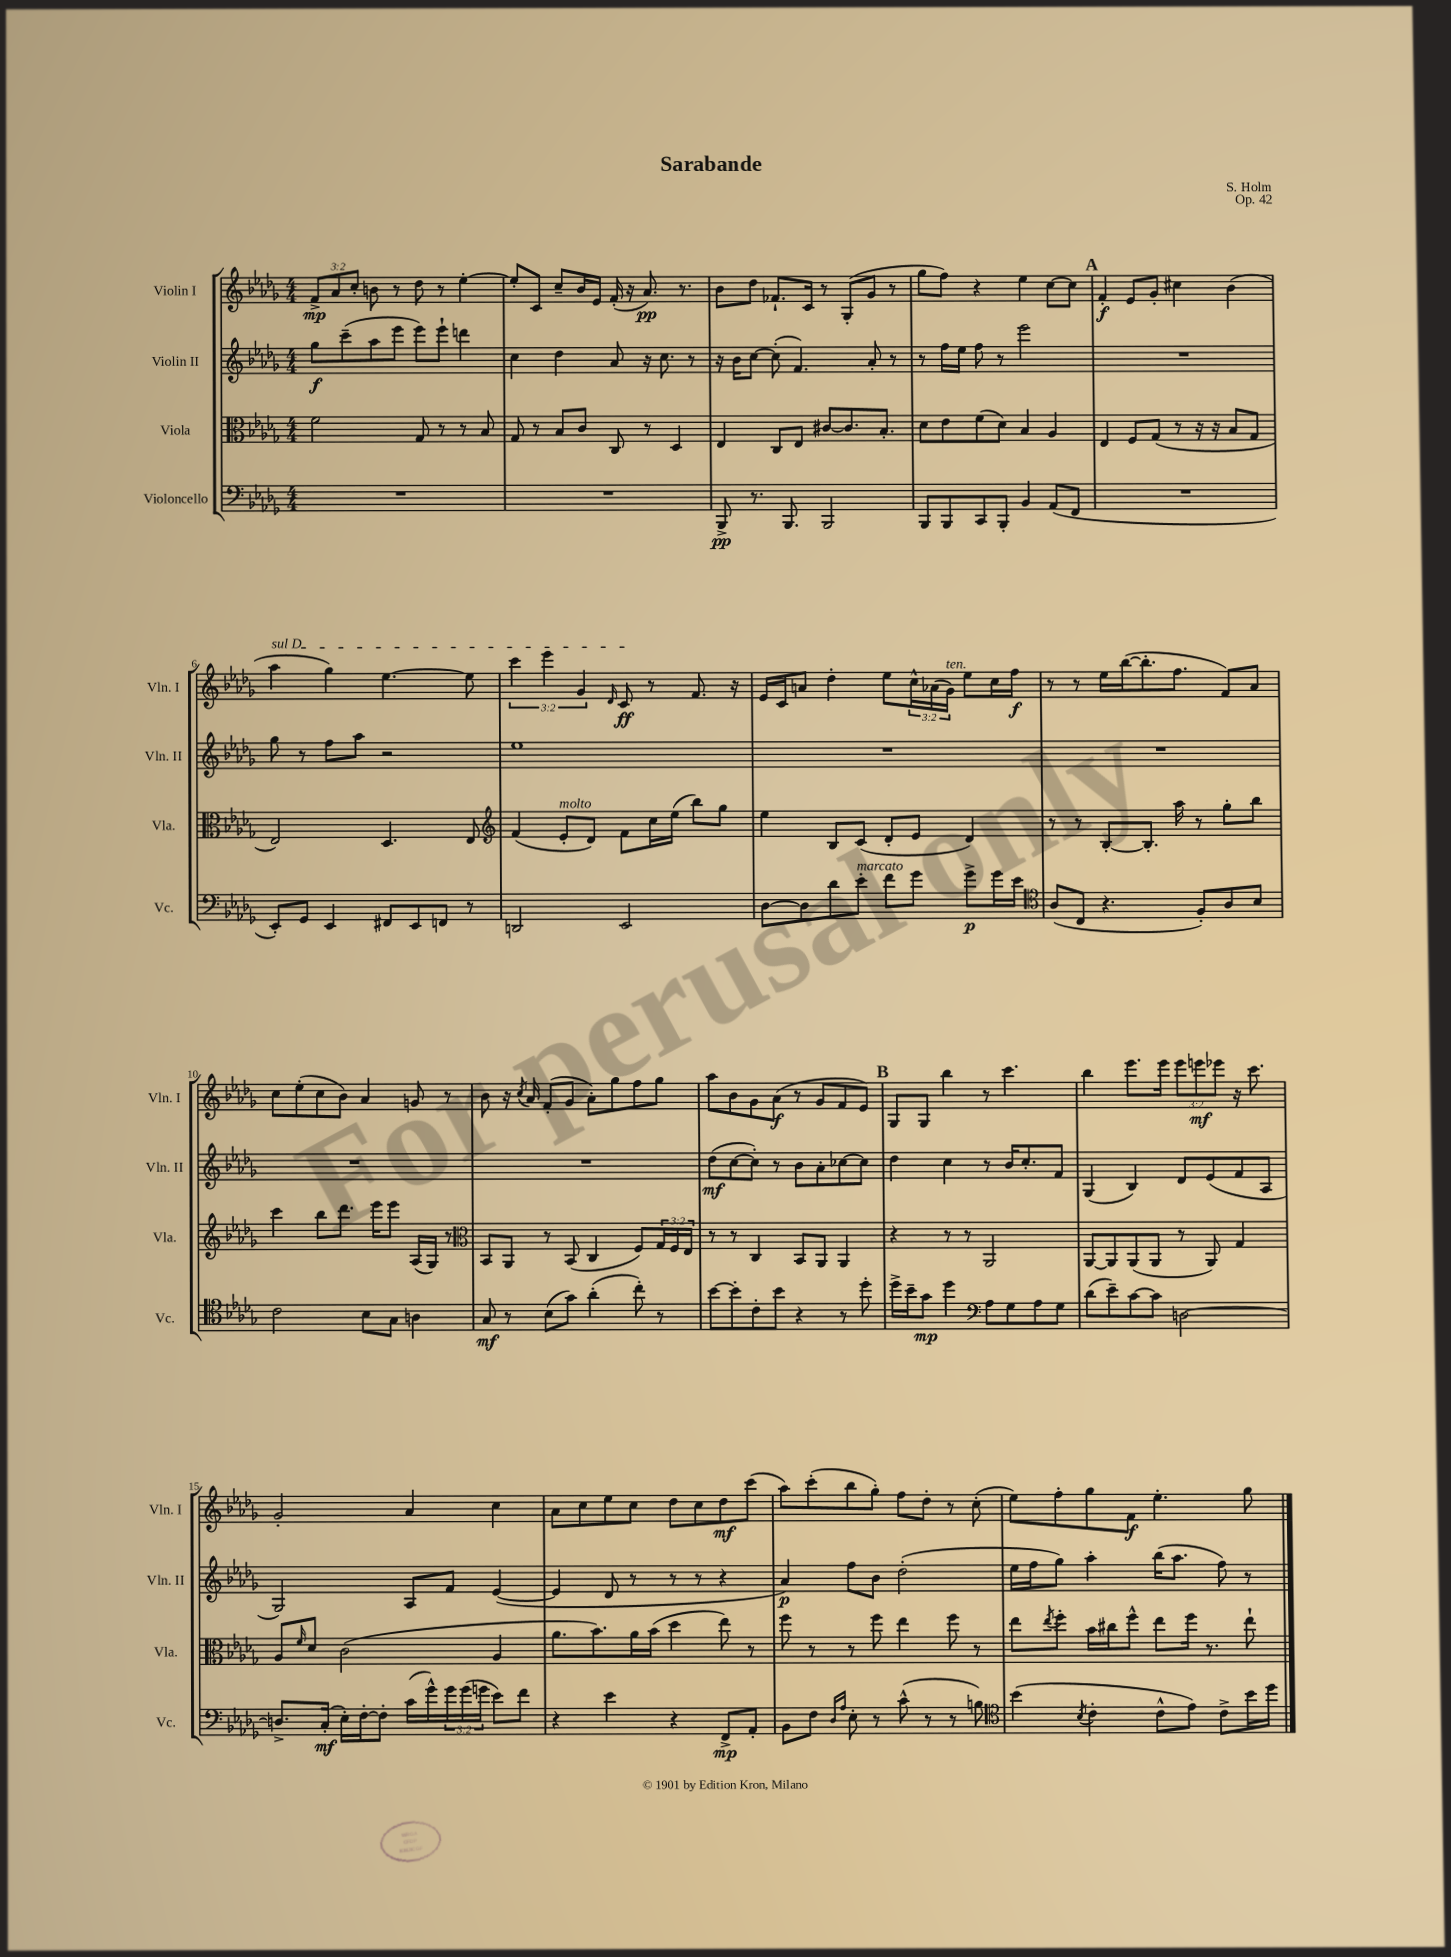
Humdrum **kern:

**kern	**kern	**kern	**kern
*staff4	*staff3	*staff2	*staff1
*clefF4	*clefC3	*clefG2	*clefG2
*k[b-e-a-d-g-]	*k[b-e-a-d-g-]	*k[b-e-a-d-g-]	*k[b-e-a-d-g-]
*M4/4	*M4/4	*M4/4	*M4/4
1r	2f	8gg-	12f^
.	.	.	12a-
.	.	(8ccc~	.
.	.	.	12cc'
.	.	8aa-	8b
.	.	8eee-	8r
.	8G-	8eee-)	8dd-
.	8r	8eee-`	8r
.	8r	4ddd	[4ee-'
.	8B-	.	.
=	=	=	=
1r	8G-	4cc	8ee-']
.	8r	.	8c
.	8B-	4dd-	8cc~
.	8c	.	16b-
.	.	.	16e-
.	8C	8a-	(16f'
.	.	.	16r
.	8r	16r	8.a-)
.	.	8.cc	.
.	4D-	.	.
.	.	.	8.r
.	.	8r	.
=	=	=	=
8BBB-^	4E-	16r	8b-
.	.	16b-	.
8.r	.	[8cc	8dd-
.	8C	(8cc']	8.f-`
8.BBB-	.	.	.
.	8E-	4.f)	.
.	.	.	16c
2BBB-	[8c#	.	8r
.	8.c#]	.	(8G-'
.	.	8a-'	8g-
.	8.B-'	.	.
.	.	8r	8r
=	=	=	=
8BBB-	8d-	8r	8gg-
8BBB-	8e-	16ff	8ff)
.	.	16ee-	.
8CC	(8f	8ff	4r
8BBB-'	8d-)	8r	.
4BB-	4B-	2eee-	4ee-
(8AA-	4A-	.	[8cc
8FF	.	.	8cc]
=	=	=	=
1r	4E-	1r	4f'
.	8F	.	8e-
.	(8G-	.	8g-'
.	8r	.	4cc#
.	16r	.	.
.	16r	.	.
.	8B-	.	(4b-
.	8G-	.	.
=	=	=	=
8EE-')	2E-)	8gg-	4aa-
8GG-	.	8r	.
4EE-	.	8ff	4gg-)
.	.	8aa-	.
8FF#	4.D-	2r	[4.ee-
8EE-	.	.	.
8FF	.	.	.
8r	8E-	.	8ee-]
=	=	=	=
*	*clefG2	*	*
2DD	(4f	1ee-	6ccc
.	.	.	6eee-
.	8e-'	.	.
.	.	.	6g-
.	8d-)	.	.
.	.	.	16qqd-
2EE-	8f	.	8c
.	16cc	.	8r
.	(16ee-	.	.
.	8bb-)	.	8.f
.	8gg-	.	.
.	.	.	16r
=	=	=	=
[8D-	4ee-	1r	16e-
.	.	.	16c
8D-]	.	.	8a
8d-	8B-	.	4dd-'
8e-'	(8c	.	.
8f	8d-'	.	8ee-
8g-	8e-	.	24cc^^
.	.	.	(24a-
.	.	.	24g-)
8g-^	4d-)	.	8ee-
16g-	.	.	16cc
16e-	.	.	16ff
=	=	=	=
*clefC4	*	*	*
(8A-	8r	1r	8r
8C	8r	.	8r
4.r	[8B-'	.	16ee-
.	.	.	([16bb-
.	8.B-']	.	8.bb-']
.	16aa-	.	8.ff
8F')	8r	.	.
8A-	8gg-'	.	8f)
8B-	8bb-	.	8a-
=	=	=	=
2c	4ccc	1r	8cc
.	.	.	(8ee-'
.	8bb-	.	8cc
.	8.ddd-	.	8b-)
8B-	.	.	4a-
.	16eee-	.	.
8G-	8eee-	.	.
4A	(16A-	.	8g
.	16G-)	.	.
.	8r	.	8r
=	=	=	=
*	*clefC3	*	*
8G-	8BB-	1r	8b-
8r	8AA-	.	16r
.	.	.	8qcc
.	.	.	16a-
(8B-	8r	.	(8f'
8g-)	(8BB-	.	8g-
(4a-'	4C	.	8a-')
.	.	.	8gg-
8cc')	8F)	.	8ff
8r	24G-	.	8gg-
.	24F	.	.
.	24E-	.	.
=	=	=	=
[8b-	8r	(8dd-	8aa-
8b-']	8r	[8cc	8b-
8c'	4C	8cc'])	8g-
8b-	.	8r	(8a-
4r	8BB-	8b-	8r
.	8AA-	8a-'	8g-
8r	4AA-	[8cc-	8f
8dd-'	.	8cc-]	8e-)
=	=	=	=
16dd-^	4r	4dd-	8G-
16b-~	.	.	.
8g-	.	.	8G-
4dd-	8r	4cc	4bb-
.	8r	.	.
*clefF4	*	*	*
8A-	2AA-	8r	8r
8G-	.	16b-	4.ccc
.	.	8.cc'	.
8A-	.	.	.
8G-	.	8f	.
=	=	=	=
(8d-	[8AA-	(4G-	4bb-
8e-~)	8AA-]	.	.
[8c	(8AA-	4B-)	8.eee-
8c]	8AA-	.	.
.	.	.	16eee-
[2D	8r	8d-	12eee-
.	.	.	12eee
.	8AA-)	(8e-	.
.	.	.	12eee-
.	4G-	8f	16r
.	.	.	8.ccc
.	.	8A-	.
=	=	=	=
8.D^]	8A-	2G-)	2g-'
.	16qqf	.	.
.	8d-	.	.
(16C'	.	.	.
16E-')	(2c	.	.
[16F'	.	.	.
8F']	.	.	.
(16c	.	8A-	4a-
16g-^^)	.	.	.
24g-	.	8f	.
(24g-	.	.	.
24g	.	.	.
8e-)	4A-	([4e-	4cc
8f	.	.	.
=	=	=	=
4r	8.a-	4e-]	8a-
.	.	.	8cc
.	8.b-)	.	.
4e-	.	8d-	8ee-
.	16a-	8r	8cc
.	(16b-	.	.
4r	4dd-	8r	8dd-
.	.	8r	8cc
8FF^	8ee-)	4r	8dd-
8AA-'	8r	.	(8ccc
=	=	=	=
8BB-	8ff	4a-)	8aa-)
8F	8r	.	(8ccc'
16qqD-	.	.	.
16qqA-	.	.	.
8E-'	8r	8ff	8bb-
8r	8ff	8b-	8gg-')
(8c^^	4ee-	(2dd-'	8ff
8r	.	.	8dd-'
8r	8ff	.	8r
8B)	8r	.	(8cc'
=	=	=	=
*clefC4	*	*	*
(4b-	8ee-	16ee-	8ee-)
.	.	16ff	.
.	8qee-	.	.
.	8ff'	8gg-)	8ff'
8qB-	.	.	.
4c'	16b-	4aa-'	8gg-
.	16cc#	.	.
.	8ff^^	.	8f
8c^^	8ee-	(16bb-	4.ee-'
.	.	8.aa-	.
8e-)	16ff	.	.
.	8.r	.	.
8c^	.	8ff)	.
16b-	8ee-`	8r	8gg-
16dd-	.	.	.
==	==	==	==
*-	*-	*-	*-
